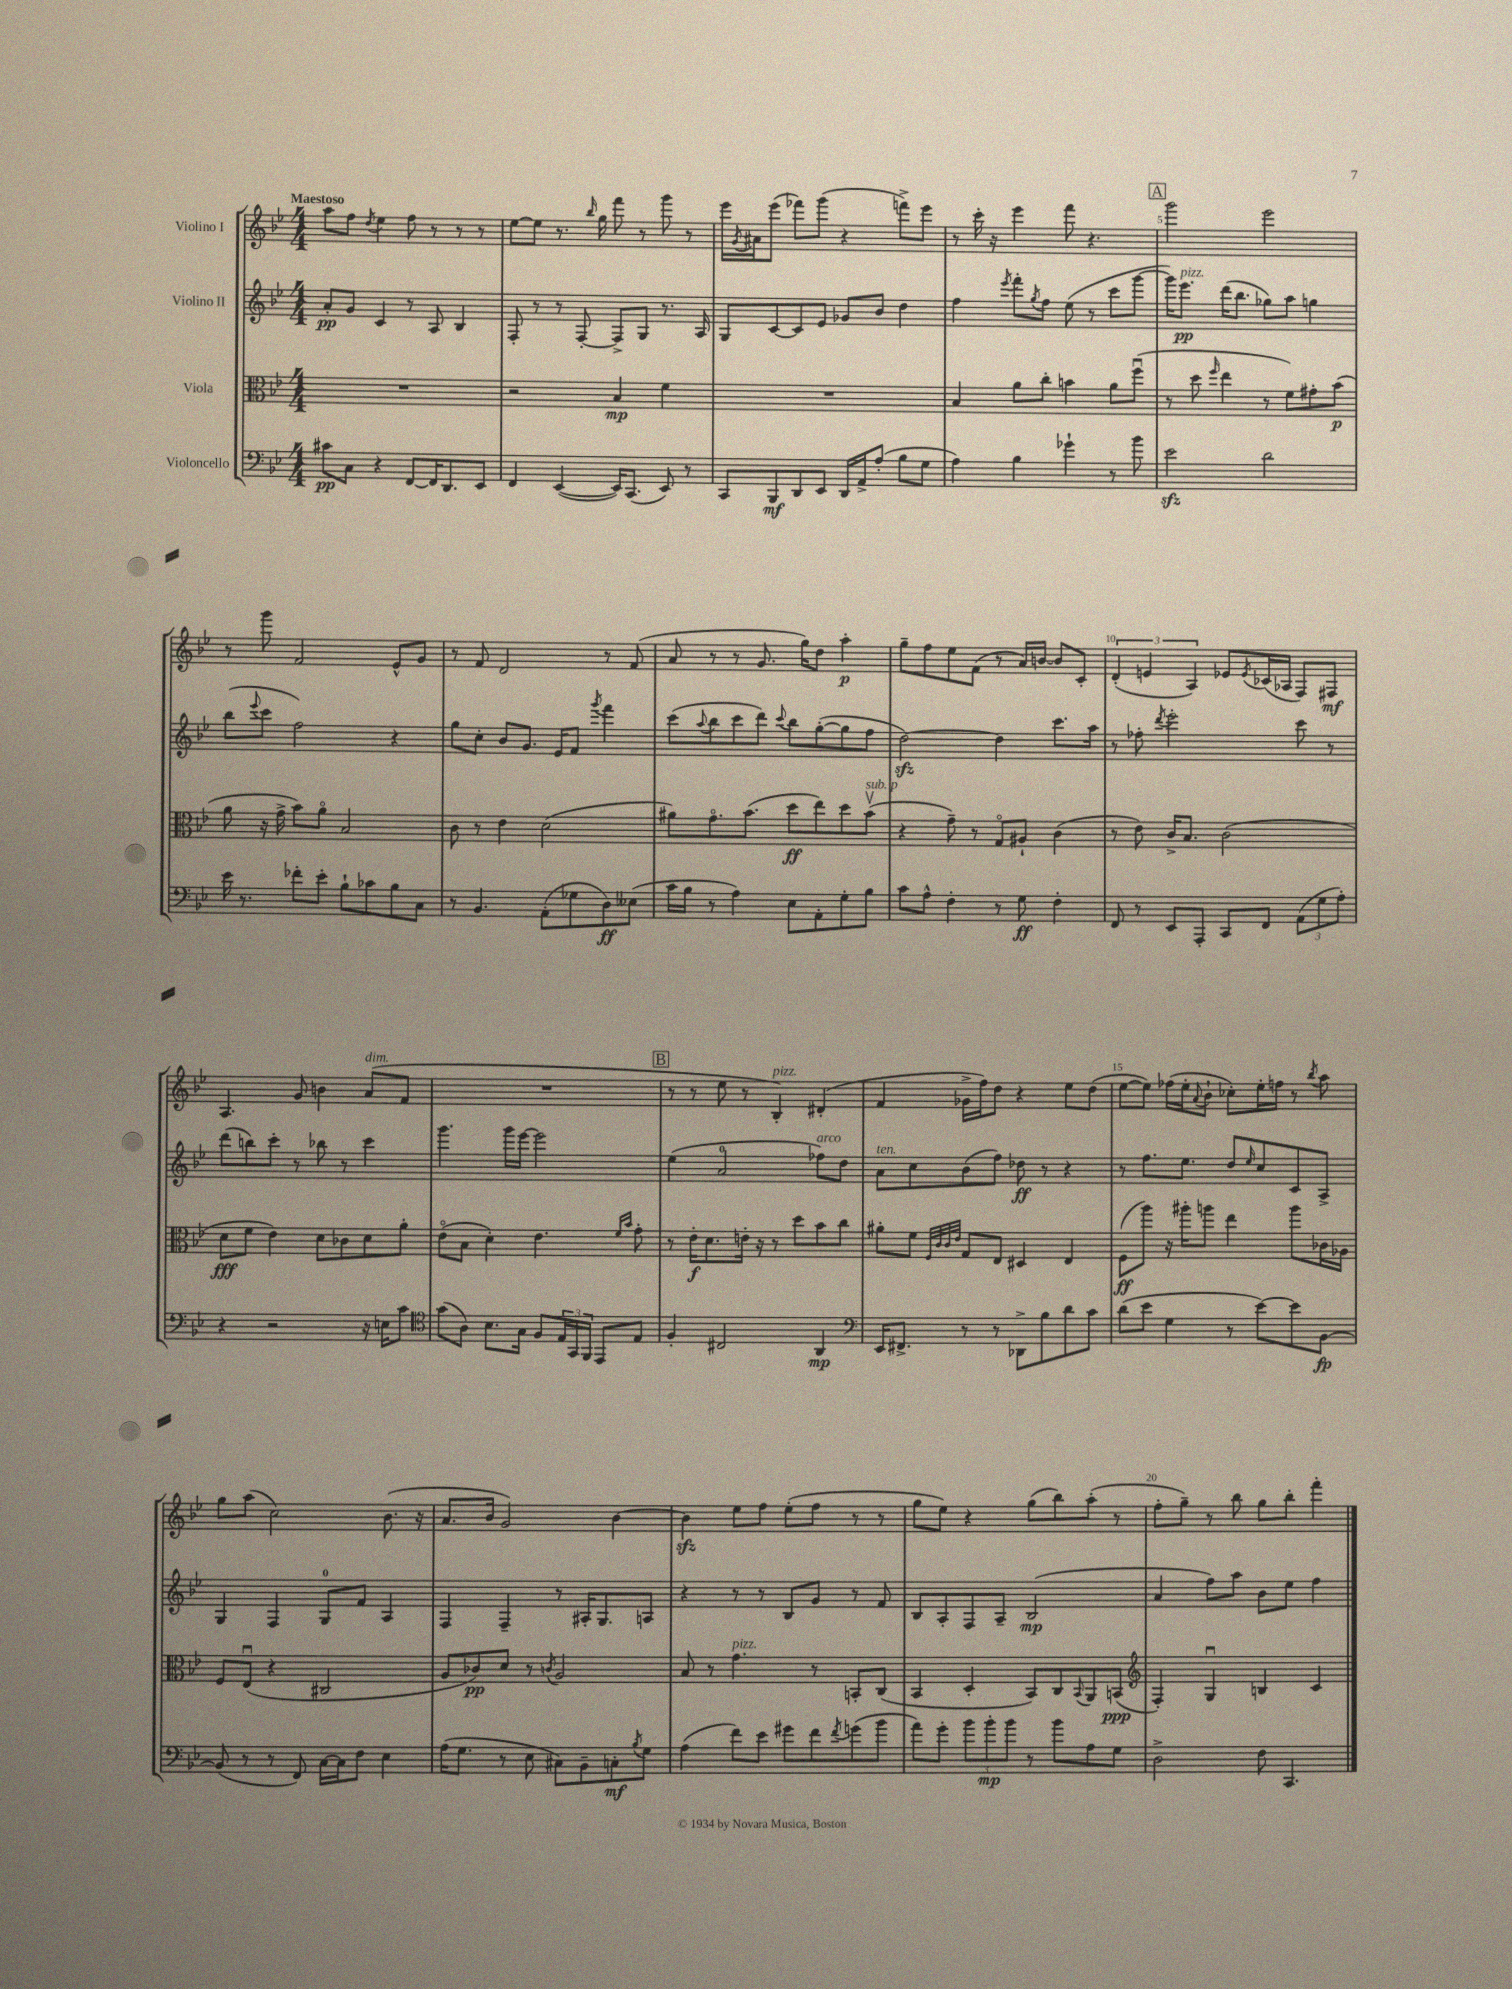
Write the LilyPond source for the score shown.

<<
\new StaffGroup <<
\new Staff = "s0" \with { instrumentName = "Violino I" } {
    \clef treble \key bes \major \numericTimeSignature \time 4/4 \tempo "Maestoso"
    a''8 f''8 \acciaccatura { d''8 } ees''4 f''8 r8 r8 r8 |
    ees''8~ ees''8 r8. \grace { bes''16 } g''16 f'''8 r8 g'''8 r8 |
    ees'''16 \acciaccatura { g'8 } ais'16 ees'''8( fes'''8) g'''8( r4 f'''8->) ees'''8 |
    r8 c'''16-. r16 ees'''4 f'''8 r4. |
    \mark \markup { \box "A" } g'''2 ees'''2 |
    r8 g'''8 f'2 ees'8-^ g'8 |
    r8 f'8 d'2 r8 f'8( |
    a'8 r8 r8 g'8. g''16) d''8 a''4-.\p |
    g''8-- f''8 ees''8 f'8( r8 a'16) b'16~ b'8 c'8-. |
    \tuplet 3/2 { d'4-.( e'4 a4) } ees'8 \acciaccatura { ees'8 } ces'16( aes16 f8) fis8\mf |
    a4. g'8 b'4 a'8^\markup { \italic "dim." }( f'8 |
    R1 |
    \mark \markup { \box "B" } r8 r8 ees''8 r8 bes4-.^\markup { \italic "pizz." }) dis'4-.( |
    f'4 ges'16-> f''16) d''8 r4 ees''8 d''8( |
    ees''8~ ees''8) fes''16( ees''16-. \appoggiatura { a'8 } bes'8-! ces''8-.) ees''16-. f''16 r8 \acciaccatura { bes''8 } a''8 |
    g''8 a''8( c''2) bes'8.( r16 |
    a'8. bes'16 g'2) bes'4~ |
    bes'4\sfz ees''8 f''8 ees''8-.( f''8 r8 r8 |
    g''8 ees''8) r4 g''8( bes''8) a''8-.( r8 |
    f''8-. g''8--) r8 bes''8 g''8 bes''8-. f'''4-. \bar "|." |
}
\new Staff = "s1" \with { instrumentName = "Violino II" } {
    \clef treble \key bes \major \numericTimeSignature \time 4/4
    a'8-.\pp g'8 c'4 r8 a8 bes4 |
    f8-. r8 r8 f8~-. f8-> g8 r8. a16 |
    g8 c'8~ c'8 ees'8 ges'8 bes'8 d''4 |
    f''4 \acciaccatura { ees'''8 } f'''8-. \acciaccatura { g''8 } f''8 ees''8( r8 c'''8 g'''8~ |
    \mark \markup { \box "A" } g'''16) ees'''8.\pp^\markup { \italic "pizz." } d'''16( bes''8. ges''8) a''8 g''4 |
    bes''8( \appoggiatura { ees'''8 } c'''8 f''2) r4 |
    g''8 c''8-. bes'8 g'8. ees'16 f'8 \acciaccatura { g'''8 } f'''4 |
    c'''8( \appoggiatura { a''8 } bes''8 c'''8 d'''8) \appoggiatura { c'''8 } bes''8 g''8~-.( g''8 f''8 |
    d''2~\sfz) d''4 c'''8. a''16 |
    r8 fes''8-. \acciaccatura { d'''8 } ees'''2-. c'''8 r8 |
    d'''8( b''8) c'''8-. r8 bes''8 r8 c'''4 |
    g'''4. g'''16 ees'''16~ ees'''2 |
    \mark \markup { \box "B" } ees''4( a'2-0 fes''8^\markup { \italic "arco" }) d''8 |
    a'8^\markup { \italic "ten." } c''8 bes'8( f''8) des''8\ff r8 r4 |
    r8 f''8. ees''8. d''8 \grace { ees''16 } c''8 c'8 a8-> |
    g4 f4 g8-0 f'8 a4 |
    f4 f4-- r8 ais16-. g8. a8 |
    r4 r8 r8 bes8 g'8 r8 f'8 |
    bes8 a8-. f8 a8-- bes2\mp( |
    a'4 f''8) a''8 bes'8 ees''8 f''4 \bar "|." |
}
\new Staff = "s2" \with { instrumentName = "Viola" } {
    \clef alto \key bes \major \numericTimeSignature \time 4/4
    R1 |
    r2 bes4\mp f'4 |
    R1 |
    bes4 a'8 c''8-. b'4 a'8 f''8\downbow( |
    \mark \markup { \box "A" } r8 d''8 \grace { f''16 } ees''4 r8 f'8) gis'8-. bes'8\p( |
    a'8 r16 g'16-> bes'8) a'8\flageolet bes2 |
    c'8 r8 ees'4 d'2( |
    ais'8) g'8.\flageolet bes'8.( d''8\ff ees''8) d''8 bes'8\upbow^\markup { \italic "sub. p" }( |
    r4 g'8--) r8 g8\flageolet ais8-! c'4( |
    r8 ees'8) c'16-> bes8. c'2( |
    d'8\fff f'8 ees'4) d'8 ces'8 d'8 a'8-. |
    ees'8\flageolet( bes8 d'4-.) ees'4. \grace { f'16 bes'16 } g'8-. |
    \mark \markup { \box "B" } r8 ees'16-.\f d'8. e'16-. r16 r8 d''8 bes'8 c''8 |
    ais'8-. f'8 \grace { f32 c'32 c'32 ees'32 } g8 ees8 dis4 ees4 |
    f8\ff( a''8) r16 ais''16-. a''8 ees''4 a''8 ces'16 aes16 |
    f8 ees8\downbow( r4 cis2 |
    a8 ces'8\pp) d'8 r8 \acciaccatura { c'8 } a2 |
    bes8 r8 g'4.^\markup { \italic "pizz." } r8 b,8-. c8( |
    bes,4 d4-. bes,8) c8 \appoggiatura { bes,8 } a,8 b,8\ppp( |
    \clef treble f4-.) g4\downbow b4 c'4 \bar "|." |
}
\new Staff = "s3" \with { instrumentName = "Violoncello" } {
    \clef bass \key bes \major \numericTimeSignature \time 4/4
    cis'8\pp c8 r4 f,8~ f,16 d,8. ees,8 |
    f,4 ees,4~( ees,16) c,8.( ees,8) r8 |
    c,8 bes,,8\mf d,8 ees,8 d,16 a,16-> a8-.( bes8 g8 |
    a4) bes4 ges'4-! r8 bes'8 |
    \mark \markup { \box "A" } ees'2\sfz d'2 |
    ees'16 r8. fes'8-. ees'8-. bes8-! ces'8 bes8 c8 |
    r8 bes,4. a,8-.( ges8 d8\ff) eeses8( |
    c'16 bes16 r8 a4) ees8 a,8-. g8-. bes8 |
    c'8 a8-^ f4-. r8 g8\ff f4-. |
    f,8 r8 ees,8 a,,8-. c,8 f,8 \tuplet 3/2 { a,8( g8 a8-.) } |
    r4 r2 r16 e16 c'8 |
    \clef tenor g'8( a8) bes8. g16 f8 \tuplet 3/2 { ees16 g,16 f,16 } ees,8 ees8 |
    \mark \markup { \box "B" } f4-. cis2 a,4\mp |
    \clef bass ees,16 fis,8.-> r8 r8 des,8-> bes8 d'8 c'8 |
    d'8( ees'8 g4 r8 ees'8~) ees'8 bes,8~\fp |
    bes,8( r8 r8 f,8) c16~ c16 f8 ees4 |
    a16( g8. r8 ees8 cis8) bes,8-- c8-.\mf \acciaccatura { bes8 } g8 |
    a4( f'8) ees'8 gis'8 f'8 \acciaccatura { f'8 } g'8( bes'8 |
    a'8) g'8-. \tuplet 3/2 { bes'8 bes'8-.\mp bes'8 } r8 bes'8 a8 g8 |
    d2-> f8 c,4. \bar "|." |
}
>>
>>
\layout { \context { \Score \override BarNumber.break-visibility = ##(#f #t #t) barNumberVisibility = #(every-nth-bar-number-visible 5) } }
